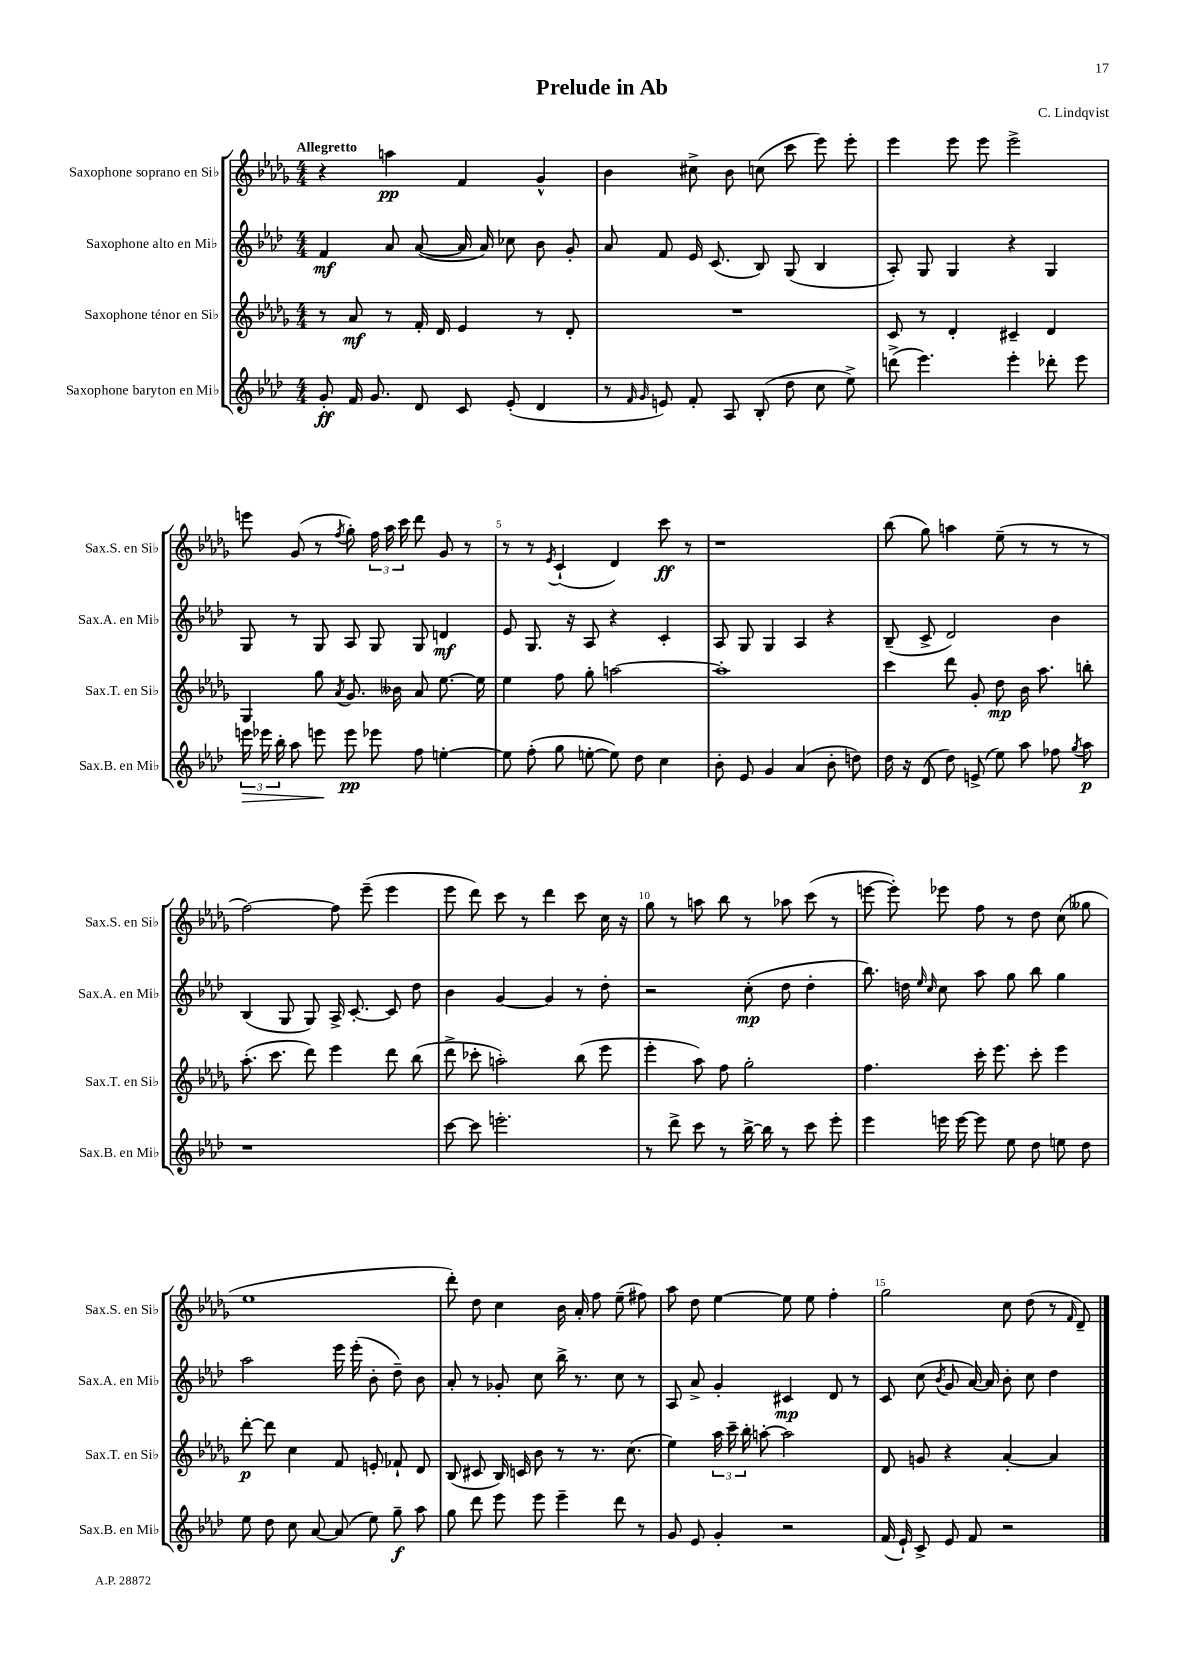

**kern	**kern	**kern	**kern
*staff4	*staff3	*staff2	*staff1
*clefG2	*clefG2	*clefG2	*clefG2
*k[b-e-a-d-]	*k[b-e-a-d-g-]	*k[b-e-a-d-]	*k[b-e-a-d-g-]
*M4/4	*M4/4	*M4/4	*M4/4
8g'	8r	4f	4r
16f	8a-	.	.
8.g	.	.	.
.	8r	8a-	4aa
8d-	16f'	([8a-	.
.	16d-	.	.
8c	4e-	16a-]	4f
.	.	16a-)	.
(8e-'	.	8cc-	.
4d-	8r	8b-	4g-^^
.	8d-'	8g'	.
=	=	=	=
8r	1r	8a-	4b-
16qqf	.	.	.
16qqg	.	.	.
8e)	.	8f	.
8f'	.	16e-	8cc#^
.	.	(8.c	.
8A-	.	.	8b-
(8B-'	.	8B-)	(8cc
8dd-	.	(8G	8ccc
8cc	.	4B-	8eee-)
8ee-^)	.	.	8eee-'
=	=	=	=
(8ddd^	8c	8A-')	4eee-
4.eee-)	8r	8G	.
.	4d-'	4G	8eee-
.	.	.	8eee-
4eee-'	4c#~	4r	2eee-^
8ddd-'	4d-	4G	.
8eee-	.	.	.
=	=	=	=
24eee	4G-	8G	8eee
24eee-	.	.	.
24bb-'	.	.	.
8aa-	.	8r	(8g-
8eee	8gg-	8G	8r
.	8qa-	.	8qff
8eee	8.g-	8A-	8gg-')
8eee-	.	8G	24ff
.	.	.	24aa-
.	16b--	.	.
.	.	.	24ccc
8ff	8a-	8G	8ddd-
[4ee'	[8.ee-	4d	8g-
.	.	.	8r
.	16ee-]	.	.
=	=	=	=
8ee]	4ee-	8e-	8r
(8ff'	.	8.G	8r
.	.	.	8qe-
8gg	8ff	.	(4c`
.	.	16r	.
[8ee'	8gg-'	8A-	.
8ee])	[2aa	4r	4d-)
8dd-	.	.	.
4cc	.	4c'	8ccc
.	.	.	8r
=	=	=	=
8b-'	1aa']	8A-	1r
8e-	.	8G	.
4g	.	4G	.
(4a-	.	4A-	.
8b-'	.	4r	.
8dd)	.	.	.
=	=	=	=
16dd-	4ccc	(8B-~	(8bb-
16r	.	.	.
(8d-	.	8c^	8gg-)
8dd-)	8ddd-	2d-)	4aa
(8e^	8g-'	.	.
8ee-)	8dd-	.	(8ee-~
8aa-	16b-	.	8r
.	8.aa-	.	.
8ff-	.	4b-	8r
8qgg	.	.	.
8aa-	8bb'	.	8r
=	=	=	=
1r	(8.aa-'	(4B-	[2ff)
.	8.ccc	.	.
.	.	8G	.
.	8ddd-)	8G)	.
.	4eee-	16A-^	8ff]
.	.	[8.c'	.
.	.	.	(8eee-~
.	8ddd-	8c]	4eee-
.	(8bb-	8dd-	.
=	=	=	=
[8ccc	8ddd-^	4b-	8eee-
8ccc]	8ccc-'	.	8ddd-)
2.eee'	2aa')	[4g	8ccc
.	.	.	8r
.	.	4g]	4ddd-
.	(8bb-	8r	8ccc
.	8eee-	8dd-'	16cc
.	.	.	16r
=	=	=	=
8r	4eee-'	2r	8gg-
8ddd-^	.	.	8r
8ccc	8aa-)	.	8aa
8r	8ff	.	8bb-
[16bb-^	2gg-'	(8cc'	8r
16bb-]	.	.	.
8r	.	8dd-	8aa-
8ccc	.	4dd-'	(8ccc
8eee-'	.	.	8r
=	=	=	=
4eee-	4.ff	8.bb-)	[8eee
.	.	.	8eee'])
.	.	16dd	.
.	.	16qqee-	.
.	.	16qqcc	.
16eee	.	8cc	8eee-
[16eee	.	.	.
8eee]	16ccc'	8aa-	8ff
.	8.eee-	.	.
8ee-	.	8gg	8r
8dd-	8ccc'	8bb-	8dd-
8ee	4eee-	4gg	(8cc
8dd-	.	.	8gg--
=	=	=	=
8ee-	[8ddd-'	2aa-	1ee-
8dd-	8ddd-]	.	.
8cc	4cc	.	.
[8a-	.	.	.
(8a-]	8f	16eee-	.
.	.	(16eee-'	.
8ee-)	8e'	8b-'	.
8gg~	8f-`	8dd-~)	.
8aa-	8d-	8b-	.
=	=	=	=
8gg	(8B-	8a-'	8ddd-')
8ddd-	8c#	8r	8dd-
8eee-	16B-)	8g-'	4cc
.	16c	.	.
8eee-	8b-	8cc	.
4eee-~	8r	16bb-^	16b-
.	.	8.r	16a-'
.	8.r	.	8ff
8ddd-	.	8cc	(8ee-~
.	(8.cc	.	.
8r	.	8r	8ff#)
=	=	=	=
8g	4ee-)	8A-	8aa-
8e-	.	8a-^	8dd-
4g'	24aa-	4g'	[4ee-
.	24ccc~	.	.
.	24bb-'	.	.
.	[8aa'	.	.
2r	2aa]	4c#	8ee-]
.	.	.	8ee-
.	.	8d-	4ff'
.	.	8r	.
=	=	=	=
(16f	8d-	8c	2gg-
16e-`)	.	.	.
8c^	8g	(8cc	.
.	.	8qb-	.
8e-	4r	8g	.
8f	.	[16a-)	.
.	.	16a-]	.
2r	[4a-'	8b-'	8cc
.	.	8cc	(8dd-
.	4a-]	4dd-	8r
.	.	.	16qqf
.	.	.	8d-~)
==	==	==	==
*-	*-	*-	*-
